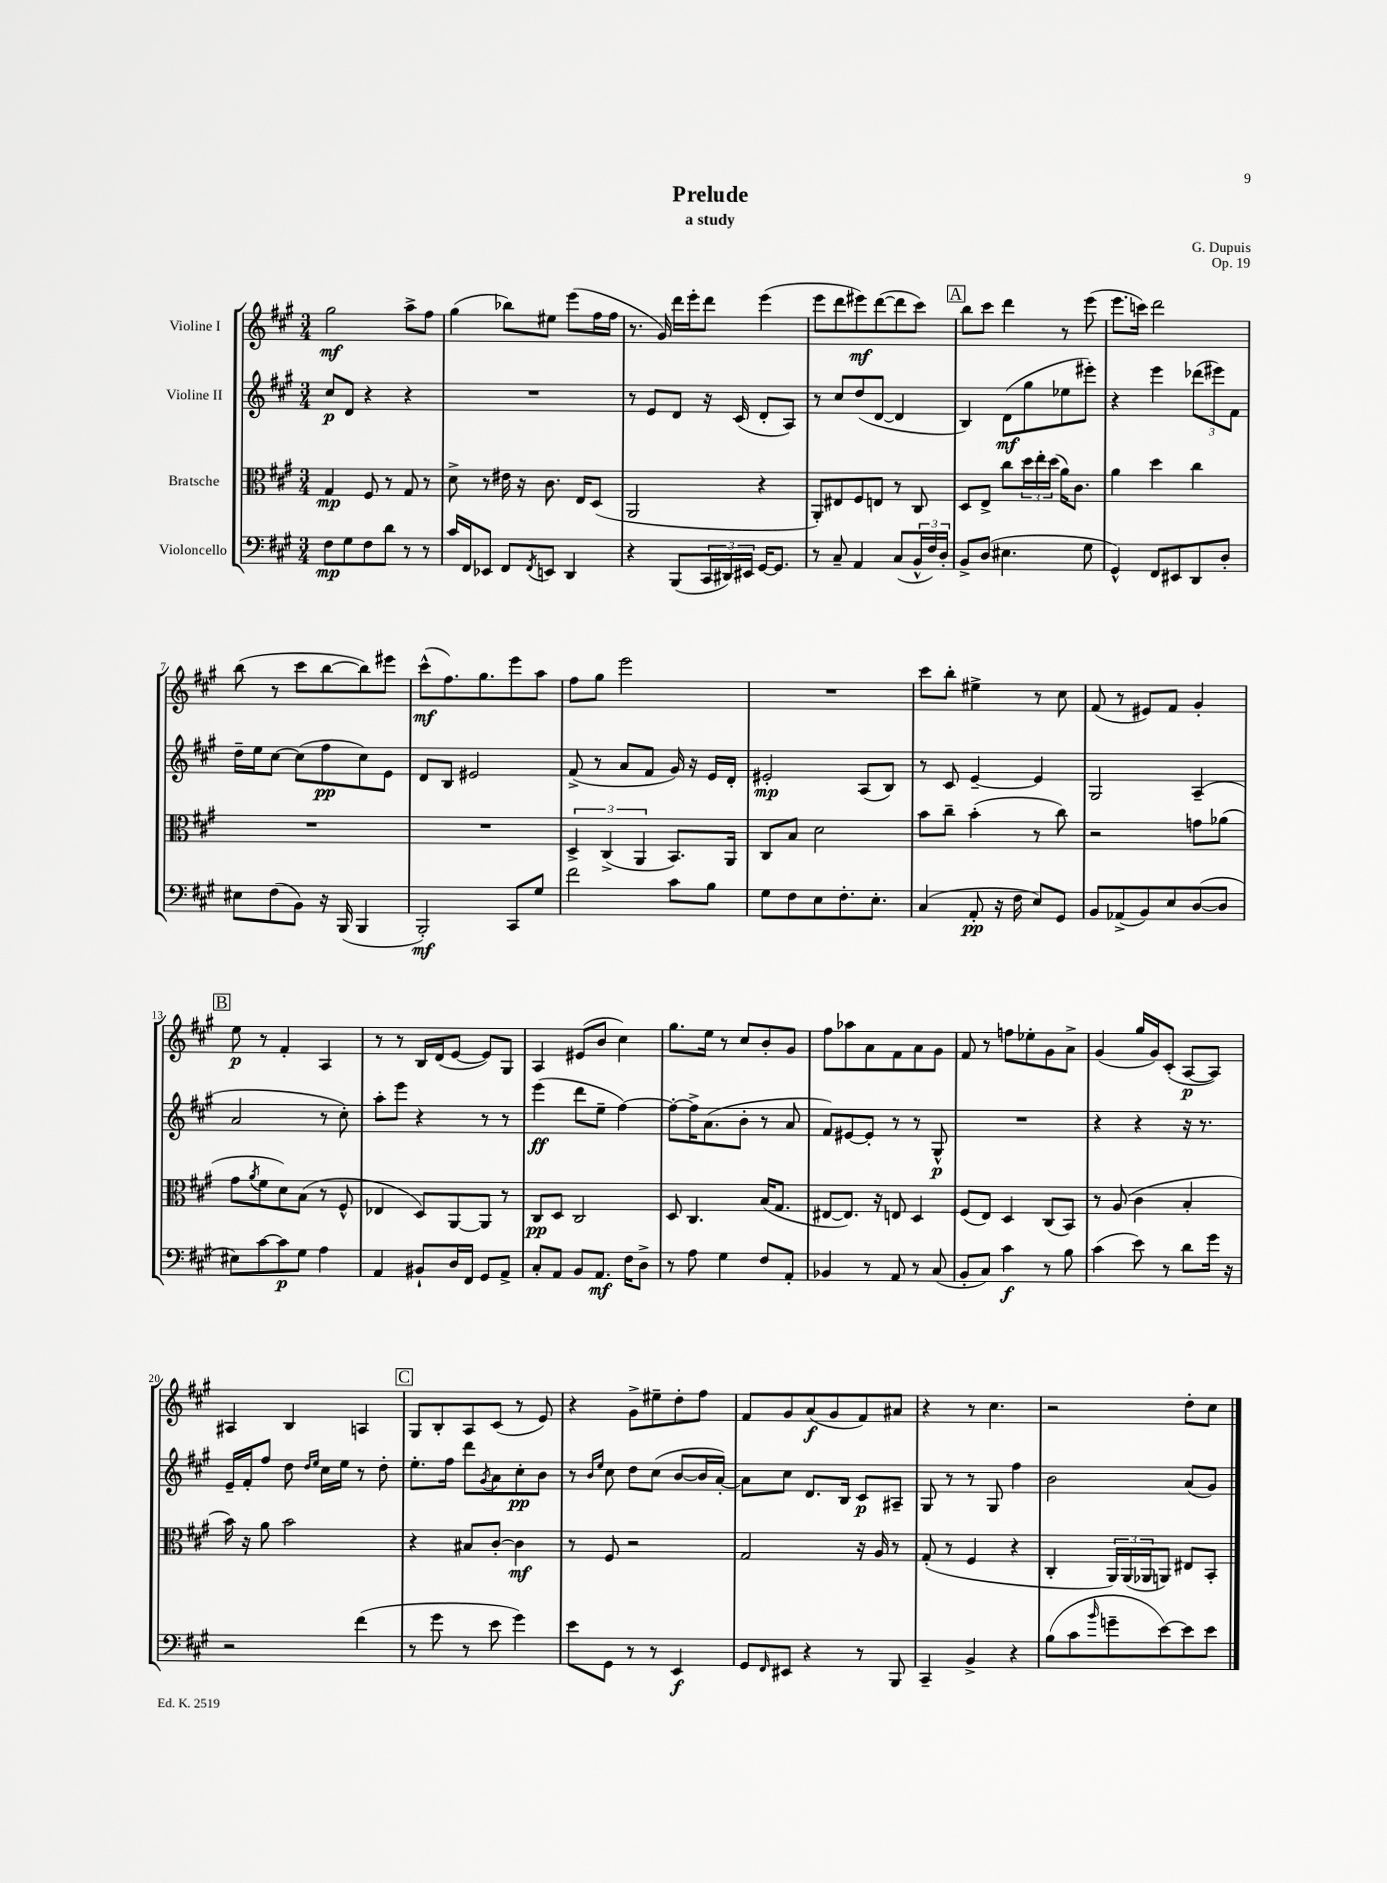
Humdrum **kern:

**kern	**kern	**kern	**kern
*staff4	*staff3	*staff2	*staff1
*clefF4	*clefC3	*clefG2	*clefG2
*k[f#c#g#]	*k[f#c#g#]	*k[f#c#g#]	*k[f#c#g#]
*M3/4	*M3/4	*M3/4	*M3/4
8F#\L	4G#/	8cc#/L	2gg#\
8G#\	.	8d/J	.
8F#\	8F#/	4r	.
8d\J	8r	.	.
8r	8G#/	4r	8aa^\L
8r	8r	.	8ff#\J
=	=	=	=
16c#/LL	8d^\	2.r	(4gg#\
16FF#/J	.	.	.
8EE-/J	8r	.	.
8FF#/L	16e#\	.	8bb-\L)
.	16r	.	.
8qFF#/	.	.	.
8EE/J	8.c#\	.	8ee#\J
4DD/	.	.	(8eee\L
.	16E/LK	.	.
.	(8D/J	.	16ff#\L
.	.	.	16ff#\JJ
=	=	=	=
4r	2AA/	8r	8.r
.	.	8e/L	.
.	.	.	16g#/)
(8BBB/L	.	8d/J	16ddd\LL
.	.	.	16eee'\J
24CC#/L	.	16r	8ddd\J
24DD#/)	.	.	.
.	.	(16c#/	.
24EE#/JJ	.	.	.
[16GG#/LK	4r	8d'/L	(4eee\
8.GG#/]J	.	.	.
.	.	8A/J)	.
=	=	=	=
8r	8AA'/L)	8r	8eee\L
8C#~/	8E#/	8cc#/L	8ddd\
4AA/	8F#/	(8dd/	8eee#\)
.	8E/J	[8d/J	([8ddd\
(8C#/L	8r	4d/]	8ddd\]
24BB^^/L	8C#/	.	8ccc#\J)
24F#/)	.	.	.
24D'/JJ	.	.	.
=	=	=	=
8BB^/L	8D/L	4B/)	8bb\L
(8D/J	8E^/J	.	8ccc#\J
4.E#\	8cc#\L	(8d\L	4ddd\
.	24dd\L	8gg#\	.
.	24ee'\	.	.
.	(24dd\JJ	.	.
.	16a\LK)	8ee-\	8r
.	8.c#\J	.	.
8G#\	.	8eee#'\J)	(8eee\
=	=	=	=
4GG#^^/)	4a\	4r	8.eee\L
.	.	.	16ccc\Jk)
8FF#/L	4dd\	4eee\	2ddd\
8EE#/	.	.	.
8DD/	4cc#\	(12ddd-\L	.
.	.	12eee#\)	.
8D'/J	.	.	.
.	.	12f#\J	.
=	=	=	=
8E#\L	2.r	16dd~\LL	(8bb\
.	.	16ee\J	.
(8F#\	.	[8cc#\J	8r
8BB\J)	.	(8cc#\]L	8ccc#\L
16r	.	8ff#\	[8bb\
(16BBB/	.	.	.
4BBB/	.	8cc#\)	8bb\])
.	.	8e\J	8eee#\J
=	=	=	=
2BBB'/)	2.r	8d/L	(8ccc#^^\L
.	.	8B/J	8.ff#\)
.	.	2e#/	.
.	.	.	8.gg#\
8CC#/L	.	.	8eee\
8G#/J	.	.	8aa\J
=	=	=	=
2f#\	6D^/	(8f#^/	8ff#\L
.	.	8r	8gg#\J
.	(6C#^/	.	.
.	.	8a/L	2eee\
.	6AA/	.	.
.	.	8f#/J	.
8c#\L	8.BB/L)	16g#/)	.
.	.	16r	.
8B\J	.	16e/LL	.
.	16AA/Jk	16d'/JJ	.
=	=	=	=
8G#\L	8C#/L	2e#'/	2.r
8F#\	8B/J	.	.
8E\	2d\	.	.
8.F#'\	.	.	.
.	.	(8A/L	.
8.E'\J	.	.	.
.	.	8B/J)	.
=	=	=	=
(4C#/	8b\L	8r	8ccc#\L
.	8cc#~\J	8c#/	8bb'\J
8AA'/	(4b'\	[4e~/	4ee#^\
16r	.	.	.
16F#\	.	.	.
8E/L)	8r	4e/]	8r
8GG#/J	8cc#\)	.	8cc#\
=	=	=	=
8BB/L	2r	2G#/	(8f#/
(8AA-^/	.	.	8r
8BB/)	.	.	8e#/L)
8E/	.	.	8f#/J
([8D/	8g\L	(4A~/	4g#'/
8D/]J	(8a-\J	.	.
=	=	=	=
8E#\L)	8g#\L	2a/	8ee\
.	8qa/	.	.
[8c#\	8f#\	.	8r
8c#\]	8d\)	.	4f#'/
8G#\J	(8B\J	.	.
4A\	8r	8r	4A/
.	8F#^^/	8cc#'\)	.
=	=	=	=
4AA/	4E-/	8aa'\L	8r
.	.	8eee\J	8r
8BB#`/L	8D/L)	4r	16B/LL
.	.	.	(16d/J
16D/L	[8AA/	.	[8e/J
16FF#/JJ	.	.	.
8GG#/L	8AA/]J	8r	8e/]L)
8AA^/J	8r	8r	8G#/J
=	=	=	=
8C#'/L	8C#/L	(4eee\	4A/
8AA/J	8D/J	.	.
8BB/L	2C#/	8ddd\L	(8e#/L
8.AA/J	.	8ee~\J	8b/J
.	.	[4ff#\)	4cc#\)
16F#\LK	.	.	.
8D^\J	.	.	.
=	=	=	=
8r	8D/	8ff#'\_L	8.gg#\L
8A\	4.C#/	16ff#^\]K	.
.	.	(8.a\	16ee\Jk
4G#\	.	.	8r
.	.	8b'\J	8cc#/L
8F#/L	(16B/LK	8r	8b'/
.	8.G#/J	.	.
8AA'/J	.	8a/	8g#/J
=	=	=	=
4BB-/	[8E#/L	8f#/L)	8ff#\L
.	8.E#/]J)	[8e#/	8aa-\
8r	.	8e#'/]J	8a\
.	16r	.	.
8AA/	8E/	8r	8f#\
8r	4D/	8r	8a\
(8C#/	.	8G#^^/	8g#\J
=	=	=	=
8BB'/L	(8F#/L	2.r	8f#/
8C#/J)	8E/J)	.	8r
4c#\	4D/	.	8ff\L
.	.	.	8ee-'\
8r	(8C#/L	.	8g#\
8B\	8BB/J)	.	8a^\J
=	=	=	=
(4c#\	8r	4r	(4g#/
.	(8A/	.	.
8e\)	4c#\	4r	16gg#/LL
.	.	.	16g#/J)
8r	.	.	(8c#'/J
8d\L	4B'/	16r	[8A/L
.	.	8.r	.
16g#\Jk	.	.	8A/]J)
16r	.	.	.
=	=	=	=
2r	16b\)	16e~/LL	4A#/
.	16r	16f#'/J	.
.	8a\	8ff#/J	.
.	2b\	8dd\	4B/
.	.	16qqdd/LL	.
.	.	16qqee/JJ	.
.	.	16cc#\LL	.
.	.	16ee\JJ	.
(4f#\	.	8r	4A/
.	.	8dd'\	.
=	=	=	=
8r	4r	8.ee'\L	8G#/L
8g#\	.	.	8B'/
.	.	16ff#\Jk	.
8r	8B#/L	8ddd\L	8A/
.	.	8qg#/	.
8e\	[8c#'/J	8a\	(8c#/J
4g#\)	4c#\]	8cc#'\	8r
.	.	8b\J	8e/)
=	=	=	=
8e\L	8r	8r	4r
.	.	16qqb/LL	.
.	.	16qqee/JJ	.
8GG#\J	8F#/	8cc#\	.
8r	2r	8dd\L	8g#^\L
8r	.	(8cc#\J	8ee#~\
4EE/	.	[8b/L	8dd'\
.	.	16b/]L	8ff#\J
.	.	[16a'/JJ)	.
=	=	=	=
8GG#/L	2G#/	8a\]L	8f#/L
16qqFF#/	.	.	.
8EE#/J	.	8cc#\J	8g#/
4r	.	8.d/L	(8a/
.	.	.	8g#/
.	.	16B/Jk	.
8r	16r	8c#/L	8f#/)
.	16A/	.	.
8BBB/	8r	8A#~/J	8a#/J
=	=	=	=
4CC#~/	(8G#'/	8G#/	4r
.	8r	8r	.
4BB^/	4F#/	8r	8r
.	.	8G#/	4.cc#\
4r	4r	4ff#\	.
=	=	=	=
(8B\L	4C#'/	2b\	2r
8c#\	.	.	.
16qqb/	.	.	.
8g~\	24AA/LL)	.	.
.	(24AA/	.	.
.	24AA-/J	.	.
[8e\)	8AA/J)	.	.
8e\]	8E#/L	(8a/L	8dd'\L
8e\J	8BB'/J	8g#/J)	8cc#\J
==	==	==	==
*-	*-	*-	*-
